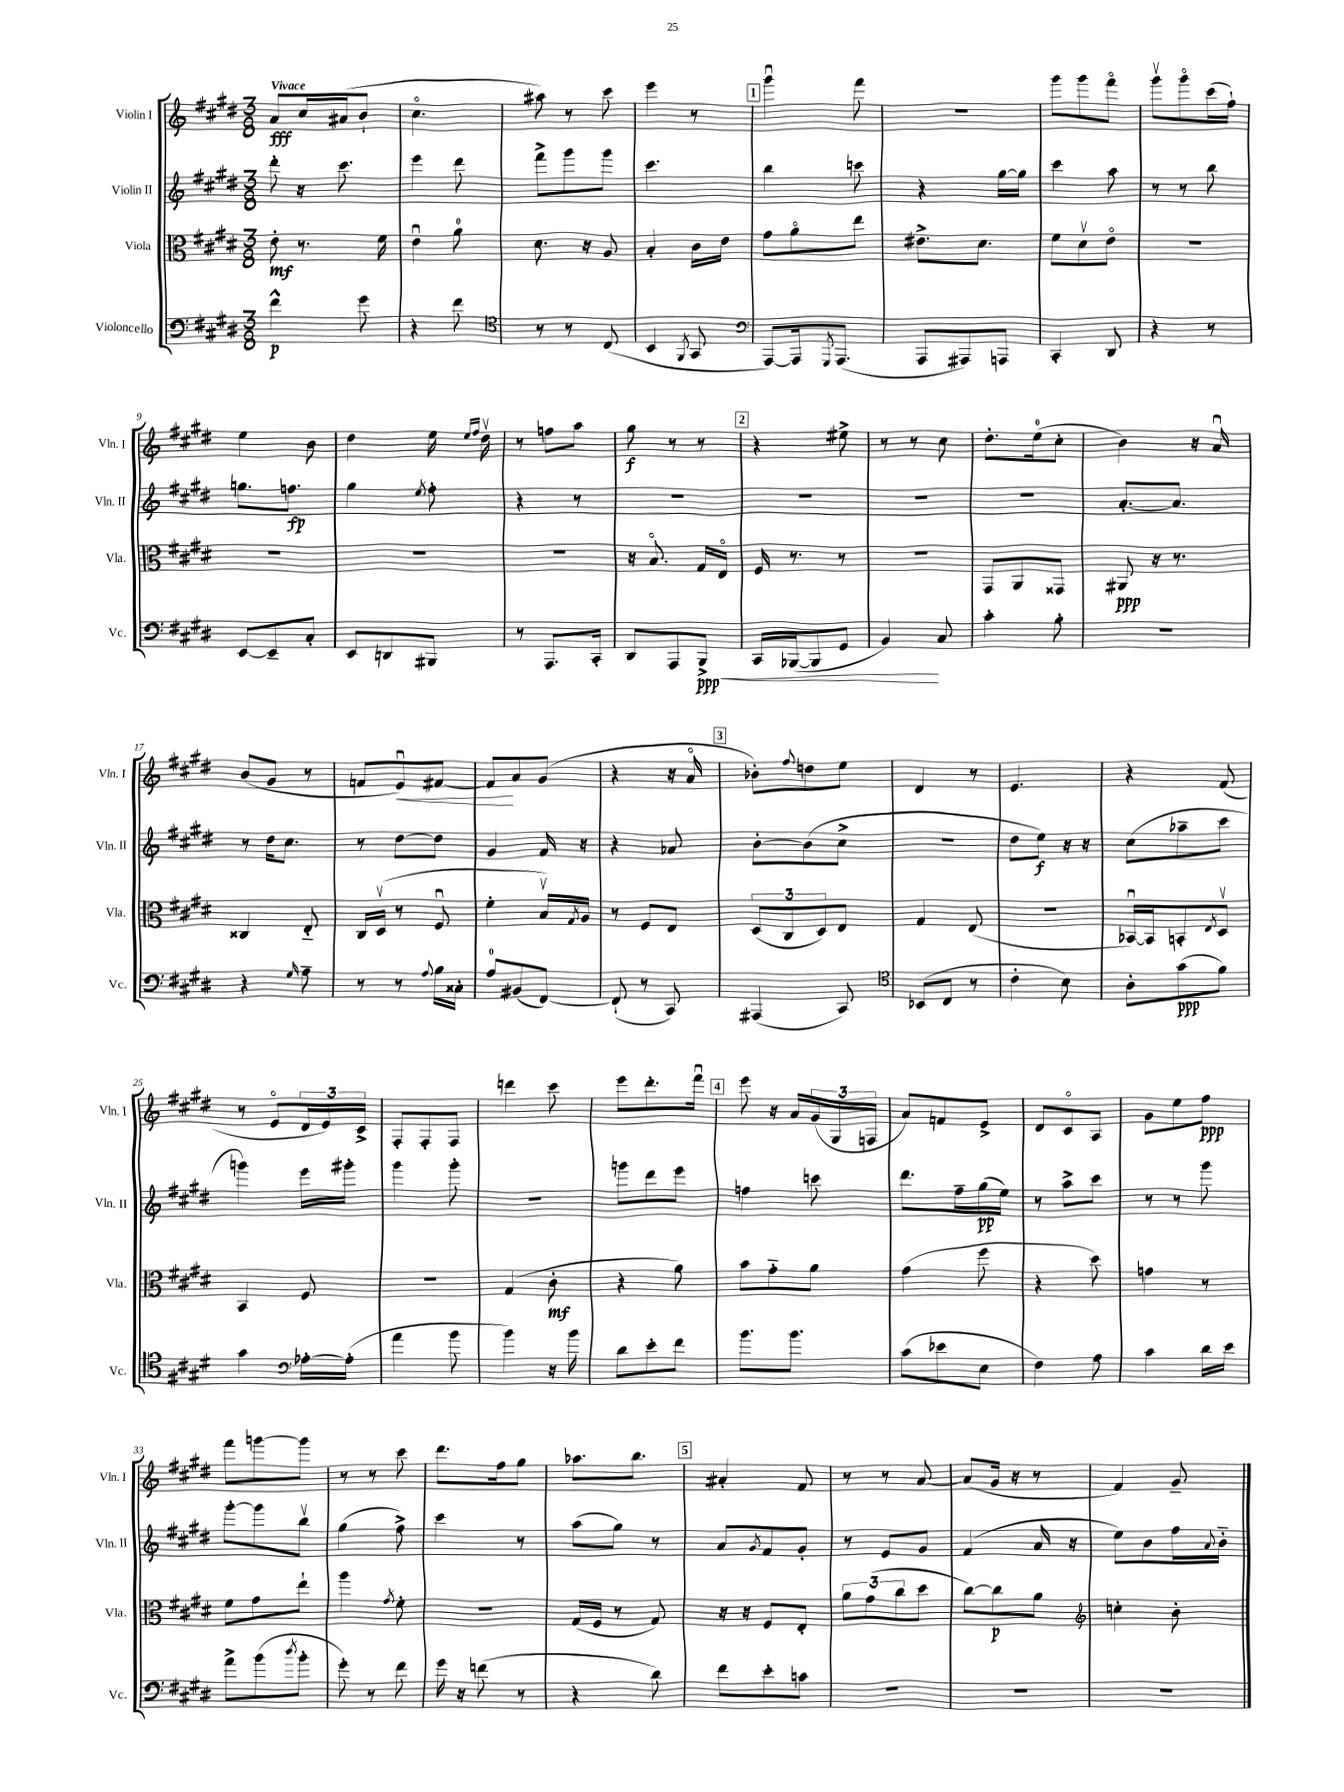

**kern	**kern	**kern	**kern
*staff4	*staff3	*staff2	*staff1
*clefF4	*clefC3	*clefG2	*clefG2
*k[f#c#g#d#]	*k[f#c#g#d#]	*k[f#c#g#d#]	*k[f#c#g#d#]
*M3/8	*M3/8	*M3/8	*M3/8
4f#^^	8e'	8ddd#'	8a
.	8.r	16r	16cc#
.	.	8.ccc#	(16a#
8g#	.	.	8b`
.	16f#	.	.
=	=	=	=
4r	4eu	4eee	4.cc#o
8f#	8a	8ddd#	.
=	=	=	=
*clefC4	*	*	*
8r	8.d#	8fff#^	8aa#)
8r	.	8ggg#	8r
.	16r	.	.
(8C#	8A	8ggg#	8ccc#
=	=	=	=
4BB	4B'	4.ccc#	4eee
8qFF#	.	.	.
8GG#	16c#	.	8r
.	16e	.	.
=	=	=	=
*clefF4	*	*	*
[8AAA)	8g#	4bb	4ggg#u
16AAA]	8ao	.	.
8qGGG#	.	.	.
(8.AAA	.	.	.
.	8ee	8ccc	8fff#
=	=	=	=
8AAA	8.e#^	4r	4.r
8AAA#)	.	.	.
.	8.d#	.	.
8AAA	.	[16gg#	.
.	.	16gg#]	.
=	=	=	=
4CC#'	8f#	4ccc#	8ggg#
.	8d#v	.	8ggg#
8DD#	8eo	8aa	8fff#o
=	=	=	=
4r	4.r	8r	8ggg#v
.	.	8r	8ggg#o
8r	.	8bb	(16ccc#
.	.	.	16ff#`)
=	=	=	=
[8EE	4.r	8.gg	4ee
8EE~]	.	.	.
.	.	8.ff	.
8C#'	.	.	8b
=	=	=	=
8EE	4.r	4gg#	4dd#
8DD	.	.	.
.	.	8qee	.
8BBB#	.	8ff#'	16ee
.	.	.	16qqee
.	.	.	16qqff#
.	.	.	16dd#v
=	=	=	=
8r	4.r	4r	8r
8.AAA	.	.	8ff
.	.	8r	8aa
16CC#'	.	.	.
=	=	=	=
8DD#	16r	4.r	8gg#
.	8.Bo	.	.
8AAA	.	.	8r
8BBB^	16G#	.	8r
.	16Eo	.	.
=	=	=	=
16CC#	16F#	4.r	4r
([16BBB-	8.r	.	.
8BBB-]	.	.	.
8GG#	8r	.	8ee#^
=	=	=	=
4BB)	4.r	4.r	8r
.	.	.	8r
8C#	.	.	8cc#
=	=	=	=
4c#'	8GG#	4.r	8.dd#'
.	8AA	.	.
.	.	.	(16ee
8B'	8GG##	.	8cc#'
=	=	=	=
4.r	8AA#	[8.a'	4b)
.	16r	.	.
.	8.r	8.a]	.
.	.	.	16r
.	.	.	16au
=	=	=	=
4r	4C##	8r	(8b
.	.	16dd#	8g#
.	.	8.cc#	.
16qqG#	.	.	.
8A~	8E'~	.	8r
=	=	=	=
8r	16C#	8r	8f
.	(16D#v	.	.
8r	8r	[8dd#	8eu)
8qqA	.	.	.
16B	8F#u	8dd#]	[8f#
16C##'	.	.	.
=	=	=	=
8A	4f#'	4g#	8f#]
(8BB#	.	.	8a
[8FF#)	16Bv)	16f#	(8g#
.	8qG#	.	.
.	16A	16r	.
=	=	=	=
(8FF#`]	8r	4r	4r
8r	8F#	.	.
8CC#)	8E	8a-	16r
.	.	.	16ao
=	=	=	=
(4AAA#	(12D#	[8b'	8b-')
.	12C#	.	.
.	.	.	8qqff#
.	.	(8b]	8dd
.	12D#)	.	.
8CC#)	8E	8cc#^	8ee
=	=	=	=
*clefC4	*	*	*
(8BB-	4G#	4.r	4d#
8C#	.	.	.
8r	(8E	.	8r
=	=	=	=
4c#'	4.r	8dd#	4.e
.	.	8ee)	.
8B)	.	16r	.
.	.	16r	.
=	=	=	=
8A'	[16BB-u)	(8cc#	4r
.	16BB-]	.	.
(8g#	8BB'	8aa-~	.
.	8qE	.	.
8f#)	8D#v	8ccc#	(8f#
=	=	=	=
4g#	4BB	4ggg)	8r
.	.	.	8eo
*clefF4	*	*	*
[16A-'	8F#	16eee	24d#
.	.	.	24e)
(16A-']	.	16ggg#'	.
.	.	.	24c#^
=	=	=	=
4a	4.r	4ggg#	8F#'
.	.	.	8F#'
8b	.	8ggg#'	8F#
=	=	=	=
4b)	(4G#	4.r	4ddd
16r	8c#'	.	8ccc#
16b	.	.	.
=	=	=	=
8d#	4r	8ggg	8eee
8e'	.	8ddd#	8.ddd#'
8f#	8a)	8eee	.
.	.	.	16fff#u
=	=	=	=
8.b	8b	4ff	8eee
.	8g#'~	.	16r
8.b	.	.	16a
.	8a	8ccc	(24g#
.	.	.	24G#
.	.	.	24F
=	=	=	=
(8c#	(4g#	8.ddd#	8a)
8e-	.	.	8f
.	.	16ff#~	.
8E	8ff#	(16gg#	8e^
.	.	16ee)	.
=	=	=	=
4F#)	4r	8r	8d#
.	.	8aa^	8c#o
8A	8dd#)	8ccc#	8A
=	=	=	=
4c#	4g	8r	8g#
.	.	8r	8ee
16d#	8r	8ggg#	8ff#
16e	.	.	.
=	=	=	=
8a^	8f#	[8ggg#'	8fff#
(8b	8g#	8ggg#]	[8ggg
8qdd#	.	.	.
8b'	8ee`	8bbv	8ggg]
=	=	=	=
8g#')	4aa	(4gg#	8r
8r	.	.	8r
.	8qg#	.	.
8f#	8f#'	8ff#^)	8ccc#
=	=	=	=
16g#	4.r	4ccc#	8.ddd#
16r	.	.	.
(8f	.	.	.
.	.	.	16ff#
8r	.	8r	8gg#
=	=	=	=
4r	(16G#	(8aa	8.aa-
.	16F#	.	.
.	8r	8gg#)	.
.	.	.	8.bb
8d#)	8G#)	8r	.
=	=	=	=
8f#	16r	8a	4a#'
.	16r	.	.
.	.	8qg#	.
8e'	8F#	8f#	.
8c	8E'	8g#'	8f#
=	=	=	=
4.r	12a	8r	8r
.	(12g#	.	.
.	.	8e	8r
.	12cc#	.	.
.	8dd#	8g#	[8a
=	=	=	=
4.r	[8cc#)	(4f#	(8a]
.	8cc#]	.	16g#
.	.	.	16r
.	8a	16a	8r
.	.	16r	.
=	=	=	=
*	*clefG2	*	*
4.r	4cc'	8ee)	4f#)
.	.	8b	.
.	8b'	16ff#	8g#~
.	.	8qqa	.
.	.	16b'~	.
==	==	==	==
*-	*-	*-	*-
